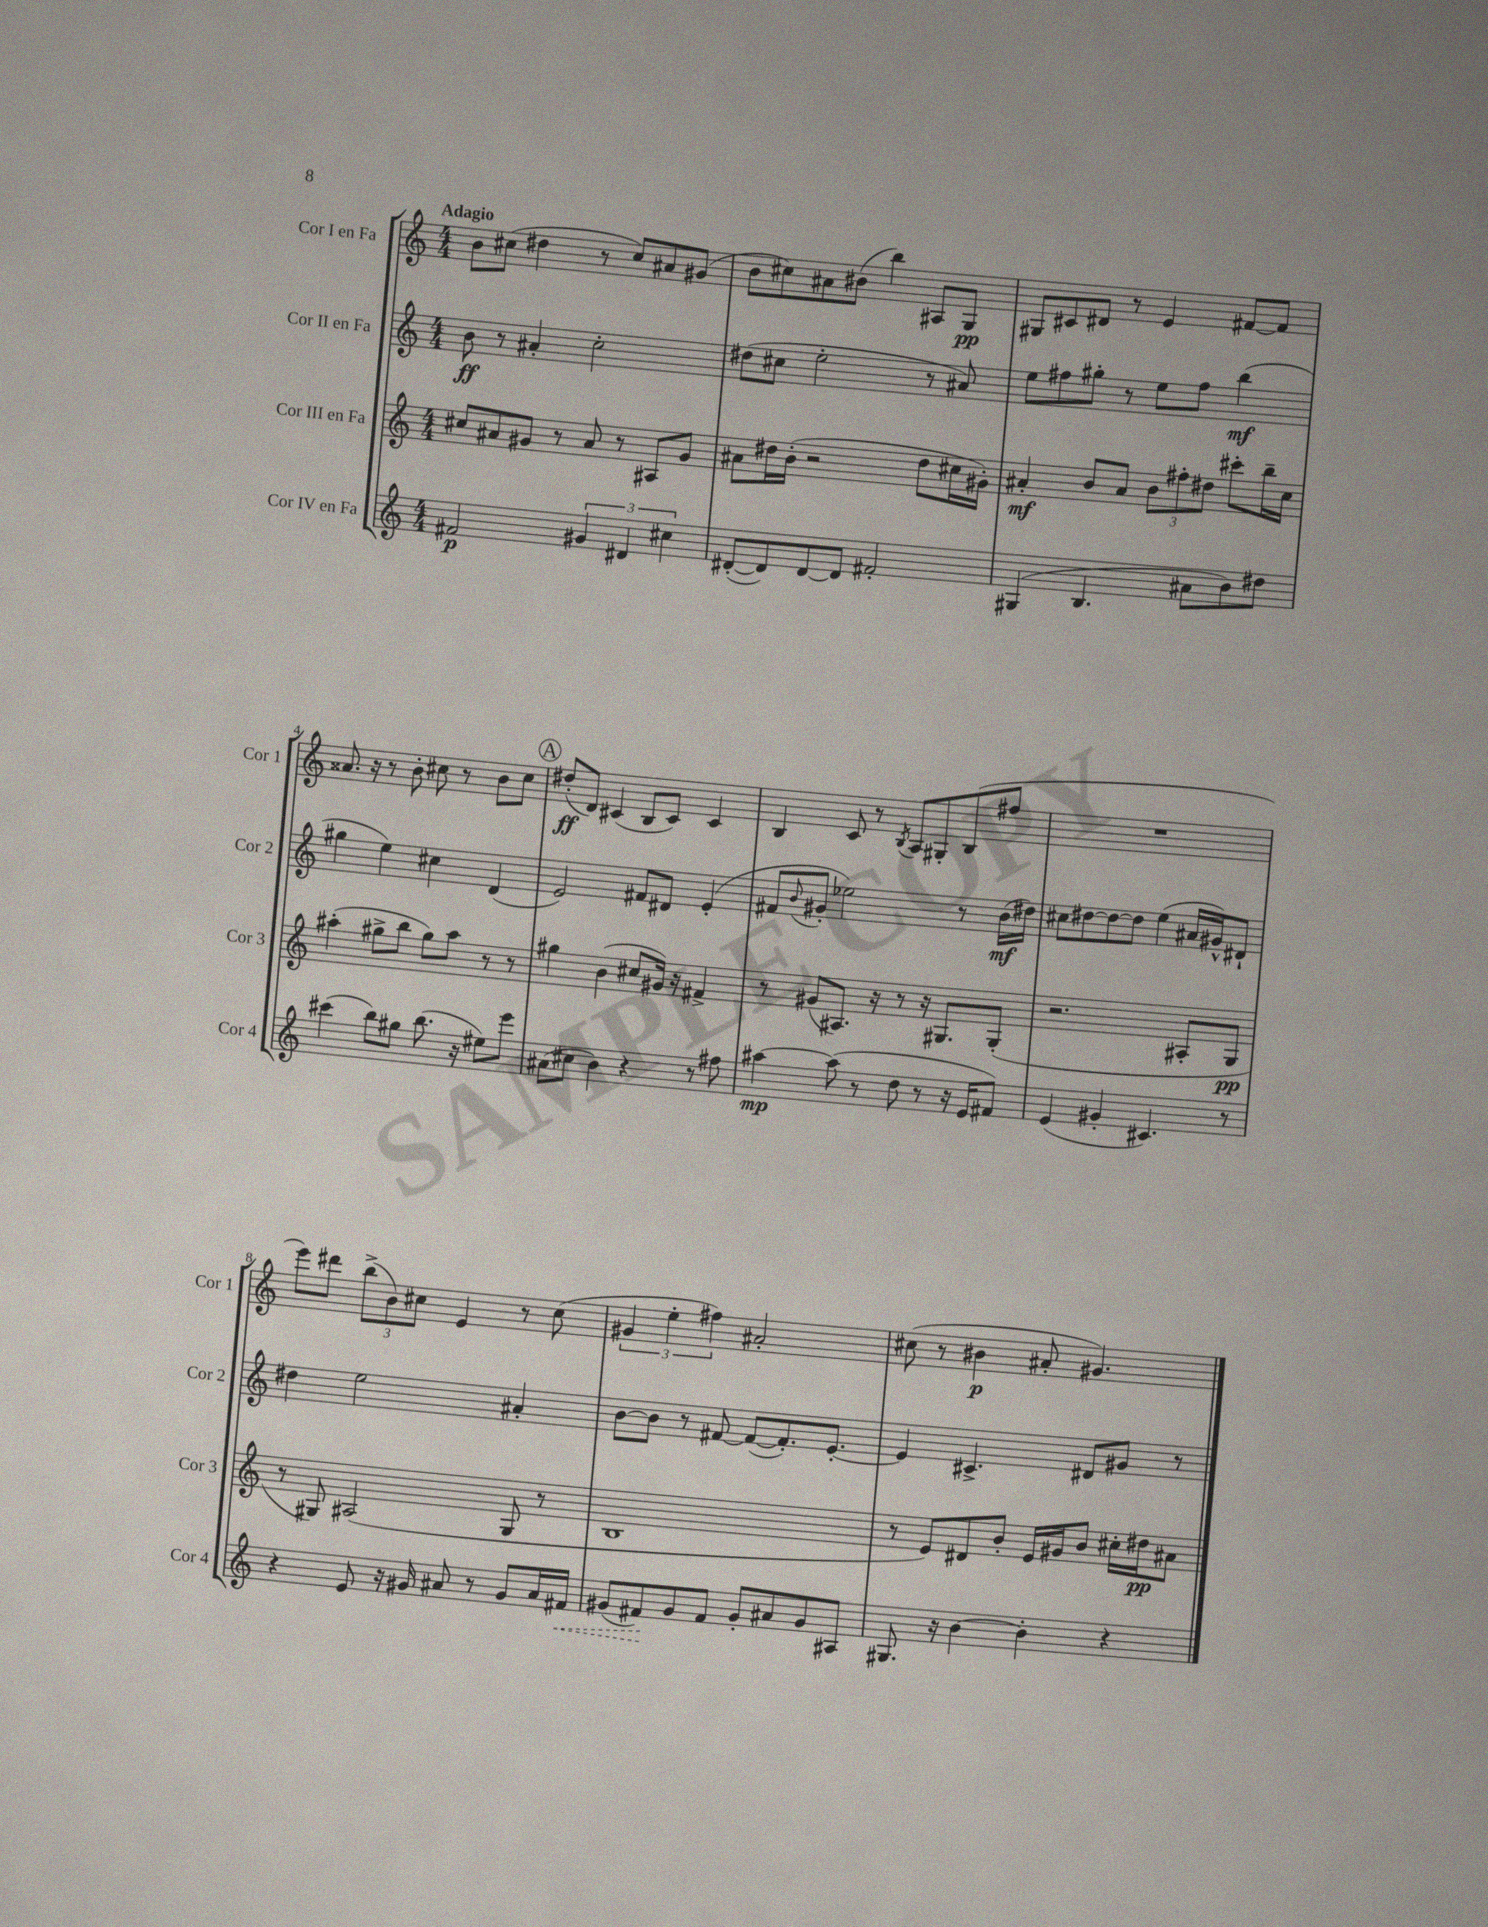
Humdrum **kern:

**kern	**dynam	**kern	**dynam	**kern	**dynam	**kern	**dynam
*part4	*part4	*part3	*part3	*part2	*part2	*part1	*part1
*staff4	*staff4	*staff3	*staff3	*staff2	*staff2	*staff1	*staff1
*I"Cor IV en Fa	*	*I"Cor III en Fa	*	*I"Cor II en Fa	*	*I"Cor I en Fa	*
*I'Cor 4	*	*I'Cor 3	*	*I'Cor 2	*	*I'Cor 1	*
*clefG2	*	*clefG2	*	*clefG2	*	*clefG2	*
*k[]	*	*k[]	*	*k[]	*	*k[]	*
*M4/4	*	*M4/4	*	*M4/4	*	*M4/4	*
=1	=1	=1	=1	=1	=1	=1	=1
!	!	!	!	!	!	!LO:TX:a:B:t=Adagio	!
2f#X/	p	8cc#X/L	.	8b\	ff	8b\L	.
.	.	8a#X/	.	8r	.	(8cc#X\J	.
.	.	8g#X/J	.	4a#X'/	.	4dd#X\	.
.	.	8r	.	.	.	.	.
6g#X/	.	8a#/	.	2cc'\	.	8r	.
.	.	8r	.	.	.	8cc#/L)	.
6d#X/	.	.	.	.	.	.	.
.	.	8A#X/L	.	.	.	8a#X/	.
6cc#X\	.	.	.	.	.	.	.
.	.	8g#/J	.	.	.	(8g#X/J	.
=2	=2	=2	=2	=2	=2	=2	=2
([8d#X'/L	.	8a#X\L	.	(8dd#X\L	.	8b\L	.
8d#/])	.	16dd#X\L	.	8cc#X\J	.	8cc#X\)	.
.	.	(16b'\JJ	.	.	.	.	.
[8d#/	.	2r	.	2ee'\	.	8a#X\	.
8d#/J]	.	.	.	.	.	(8b#X\J	.
2f#X'/	.	.	.	.	.	4bb\)	.
.	.	8dd#\L	.	8r	.	8A#X/L	.
.	.	16cc#X\L	.	8a#X/)	.	8G/J	pp
.	.	16g#X'\JJ)	.	.	.	.	.
=3	=3	=3	=3	=3	=3	=3	=3
(4G#X/	.	4a#X'/	mf	8ee\L	.	8G#X/L	.
.	.	.	.	8ff#X\	.	8c#X/	.
4.B/	.	8b/L	.	8gg#X'\J	.	8d#X/J	.
.	.	8a#/J	.	8r	.	8r	.
.	.	12b\L	.	8ee\L	.	4e/	.
.	.	12ff#X'\	.	.	.	.	.
8a#X\L	.	.	.	8ff#\J	.	.	.
.	.	12dd#X\J	.	.	.	.	.
8b\)	.	8ccc#X'\L	.	(4bb\	mf	[8f#X/L	.
8dd#X\J	.	16bb~\L	.	.	.	8f#/J]	.
.	.	16cc\JJ	.	.	.	.	.
!!LO:LB:g=z
=4	=4	=4	=4	=4	=4	=4	=4
(4ccc#X\	.	(4aa#X'\	.	4gg#X\	.	8.a##X/	.
.	.	.	.	.	.	16r	.
8bb\L)	.	8gg#X^\L	.	4ee\)	.	8r	.
8gg#X\J	.	8bb\J	.	.	.	8b'\	.
(8.bb\	.	8gg#\L)	.	4cc#X\	.	8cc#X\	.
.	.	8aa#\J	.	.	.	8r	.
16r	.	.	.	.	.	.	.
8ee#X\L)	.	8r	.	(4d/	.	8b\L	.
8eee\J	.	8r	.	.	.	8cc#\J	.
!!LO:REH:place=s1:t=A
=5	=5	=5	=5	=5	=5	=5	=5
(8a#X\L	.	4gg#X\	.	2e/)	.	(8dd#X'/L	ff
8cc#X\J	.	.	.	.	.	8d/J)	.
4b\)	.	(4b\	.	.	.	(4c#X/	.
4r	.	8cc#X/L	.	8f#X/L	.	8B/L	.
.	.	16g#X/Jk)	.	8d#X/J	.	8c#/J)	.
.	.	16r	.	.	.	.	.
8r	.	4f#X^/	.	(4e'/	.	4c#/	.
8ff#X\	.	.	.	.	.	.	.
=6	=6	=6	=6	=6	=6	=6	=6
[4aa#X\	mp	8r	.	8f#X/L	.	4B/	.
.	.	.	.	8qqb/	.	.	.
.	.	(8g#X/L	.	8g#X'/J	.	.	.
(8aa#\]	.	8.A#X/J)	.	2ee-X\)	.	8c/	.
8r	.	.	.	.	.	8r	.
.	.	16r	.	.	.	.	.
.	.	.	.	.	.	8qB/	.
8dd\	.	8r	.	.	.	8A/L	.
8r	.	16r	.	.	.	8G#X'/	.
.	.	8.G#X/L	.	.	.	.	.
16r	.	.	.	8r	.	(8B/	.
16e/KL	.	.	.	.	.	.	.
8f#X/J)	.	(8G#'/J	.	(16b\LL	mf	8ff#X/J	.
.	.	.	.	16dd#X\JJ)	.	.	.
=7	=7	=7	=7	=7	=7	=7	=7
(4e/	.	2.r	.	8cc#X\L	.	1r	.
.	.	.	.	[8dd#X\	.	.	.
4g#X'/	.	.	.	8dd#\_	.	.	.
.	.	.	.	8dd#\J]	.	.	.
4.c#X/)	.	.	.	(4ee\	.	.	.
.	.	8A#X'/L	.	16a#X/LL	.	.	.
.	.	.	.	16g#X^^/J)	.	.	.
8r	.	8G/J	pp	8d#X`/J	.	.	.
!!LO:LB:g=z
=8	=8	=8	=8	=8	=8	=8	=8
4r	.	8r	.	4dd#X\	.	8eee\L)	.
.	.	8G#X/)	.	.	.	8ddd#X\J	.
8e/	.	(2A#X/	.	2ee\	.	(12bb^\L	.
.	.	.	.	.	.	12b\)	.
16r	.	.	.	.	.	.	.
.	.	.	.	.	.	12cc#X\J	.
16g#X/	.	.	.	.	.	.	.
8a#X/	.	.	.	.	.	4e/	.
8r	.	.	.	.	.	.	.
8g#/L	.	8G#/	.	4a#X'/	.	8r	.
16a#/L	.	8r	.	.	.	(8cc#\	.
!	!LO:HP:b	!	!	!	!	!	!
16f#X/JJ	<	.	.	.	.	.	.
=9	=9	=9	=9	=9	=9	=9	=9
(8g#X/L	.	1B	.	[8b\L	.	6g#X/	.
8f#X/)	.	.	.	8b\J]	.	.	.
.	.	.	.	.	.	6ee'\	.
8g#/	[	.	.	8r	.	.	.
.	.	.	.	.	.	6ff#X\)	.
8f#/J	.	.	.	[8f#X/	.	.	.
8g#'/L	.	.	.	(8f#/L_	.	2a#X'/	.
8a#X/	.	.	.	8.f#'/])	.	.	.
8g#/	.	.	.	.	.	.	.
.	.	.	.	[8.e'/J	.	.	.
8A#X/J	.	.	.	.	.	.	.
=10	=10	=10	=10	=10	=10	=10	=10
8.G#X/	.	8r	.	4e/]	.	(8cc#X\	.
.	.	8e/L)	.	.	.	8r	.
16r	.	.	.	.	.	.	.
[4b\	.	8d#X/	.	4.c#X^/	.	4b#X\	p
.	.	8b'/J	.	.	.	.	.
4b'\]	.	16e/LL	.	.	.	8a#X'/	.
.	.	16g#X/J	.	.	.	.	.
.	.	8b/J	.	8d#X/L	.	4.g#X/)	.
4r	.	16cc#X'\LL	.	8g#X/J	.	.	.
.	.	16dd#X\J	pp	.	.	.	.
.	.	8a#X\J	.	8r	.	.	.
==	==	==	==	==	==	==	==
*-	*-	*-	*-	*-	*-	*-	*-
